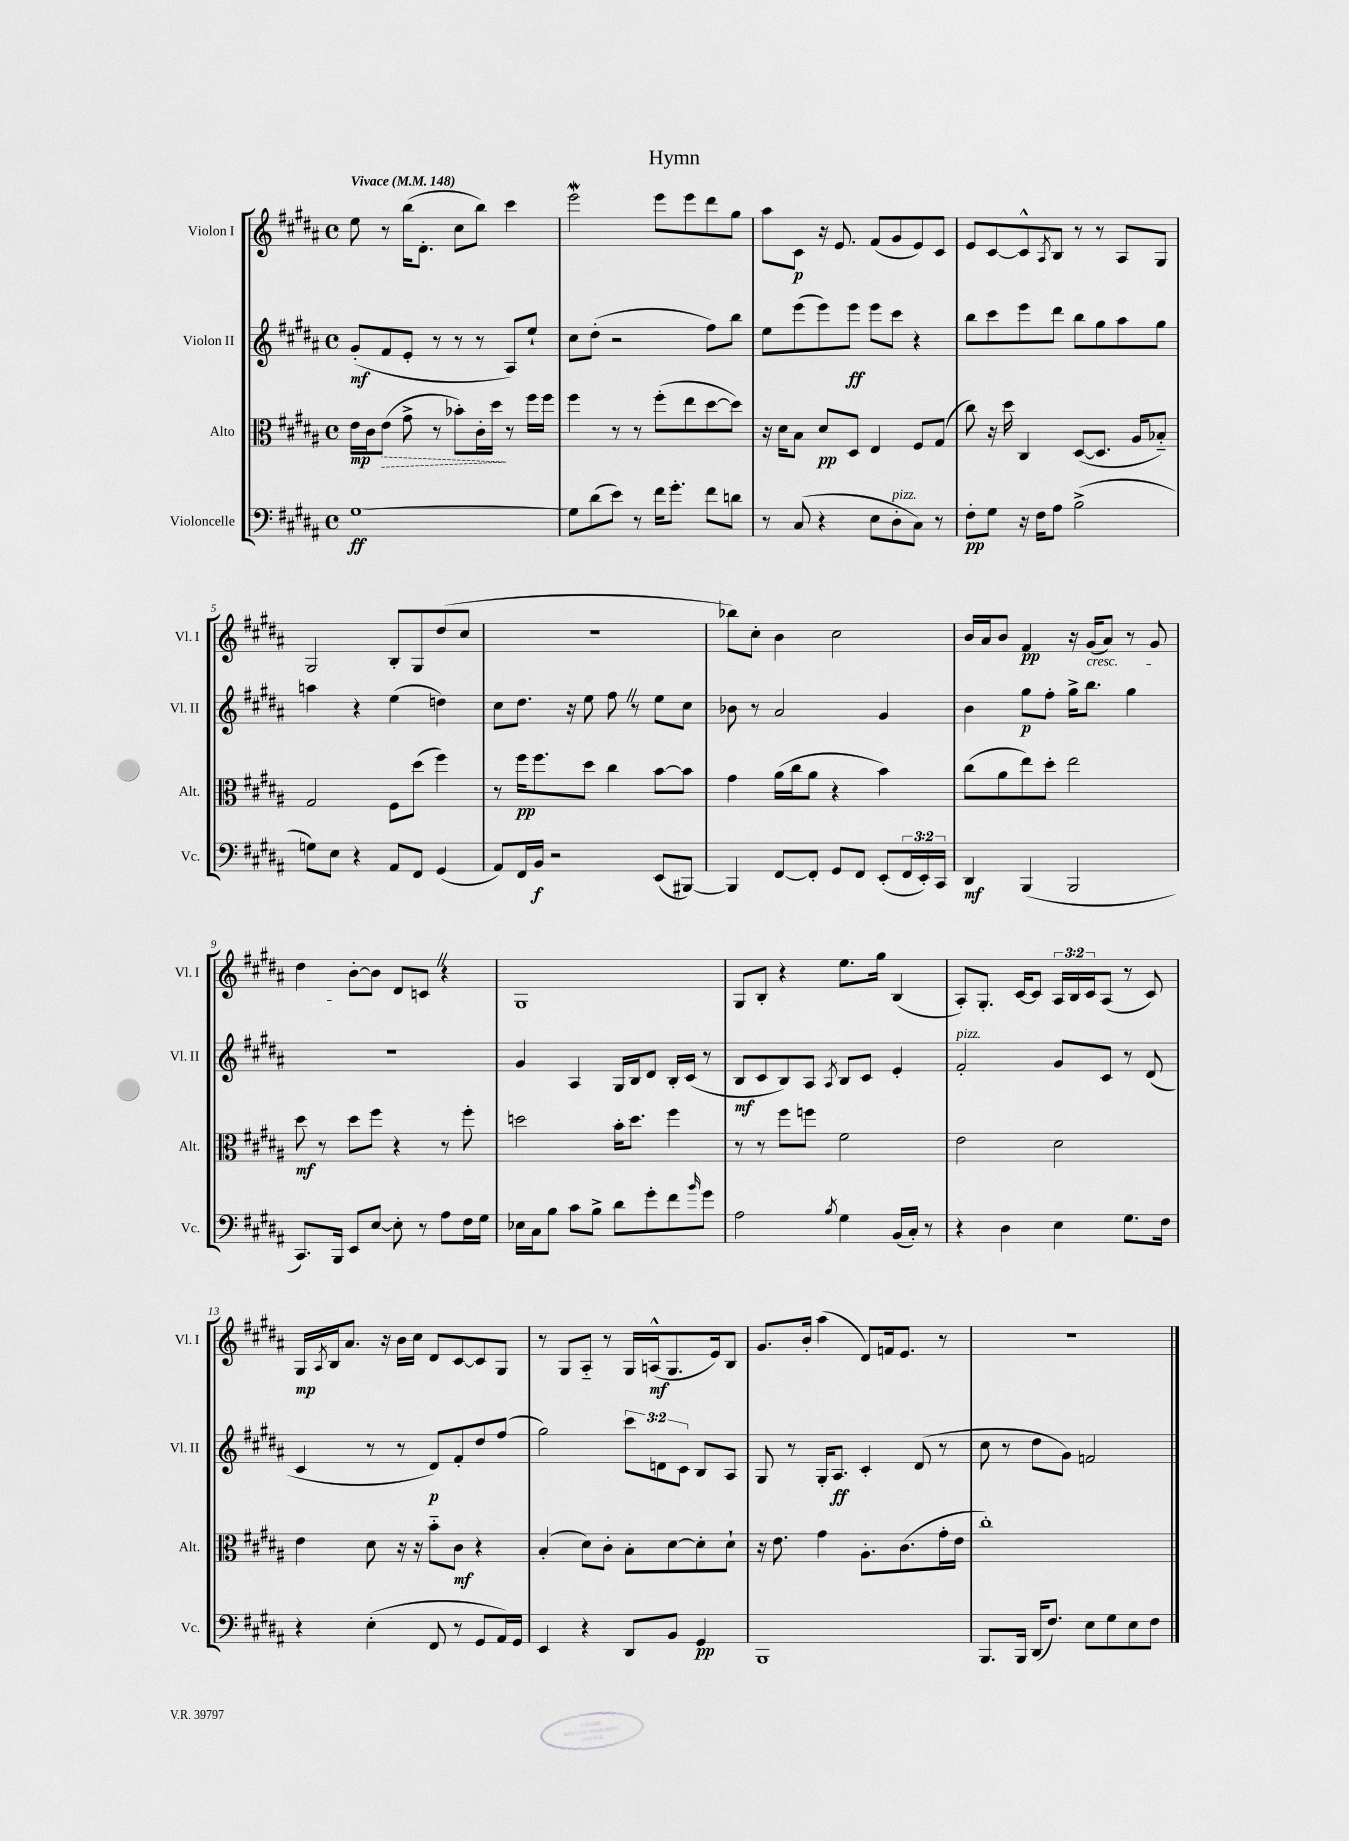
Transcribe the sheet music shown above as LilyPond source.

\header { title = "Hymn" }
<<
\new StaffGroup <<
\new Staff = "s0" \with { instrumentName = "Violon I" shortInstrumentName = "Vl. I" } {
    \clef treble \key b \major \defaultTimeSignature \time 4/4 \override Staff.TupletNumber.text = #tuplet-number::calc-fraction-text \tempo "Vivace" 4 = 148
    e''8 r8 b''16( dis'8.-. cis''8 b''8) cis'''4 |
    e'''2\mordent e'''8 e'''8 dis'''8 gis''8 |
    ais''8 cis'8\p r16 e'8. fis'8( gis'8 e'8) cis'8 |
    e'8 cis'8~ cis'8-^ \acciaccatura { ais8 } b8 r8 r8 ais8 gis8 |
    gis2 b8-. gis8 dis''8( cis''8 |
    r1 |
    bes''8) cis''8-. b'4 cis''2 |
    b'16 ais'16 b'8 fis'4\pp r16 gis'16\cresc( ais'8) r8 gis'8 |
    dis''4 b'8~-.\! b'8 dis'8 c'8 \once \override BreathingSign.text = \markup { \musicglyph "scripts.caesura.straight" } \breathe r4 |
    gis1 |
    gis8 b8-. r4 e''8. gis''16 b4( |
    ais8-.) gis8.-. cis'16~ cis'8 \tuplet 3/2 { ais16 b16 cis'16 } ais8( r8 cis'8) |
    gis16\mp \acciaccatura { ais8 } b16 ais'8. r16 b'16 cis''16 dis'8 cis'8~ cis'8 gis8 |
    r8 gis8 ais8-_ r8 gis16 a16-^\mf( gis8. e'16) b8 |
    gis'8. b'16-. ais''4( dis'8) f'16 e'8. r8 |
    R1 \bar "|." |
}
\new Staff = "s1" \with { instrumentName = "Violon II" shortInstrumentName = "Vl. II" } {
    \clef treble \key b \major \defaultTimeSignature \time 4/4 \override Staff.TupletNumber.text = #tuplet-number::calc-fraction-text
    gis'8-.\mf( fis'8 e'8-. r8 r8 r8 ais8) e''8-! |
    cis''8 dis''8-.( r2 fis''8) b''8 |
    e''8 e'''8( e'''8) e'''8\ff e'''8 cis'''8 r4 |
    b''8 cis'''8 e'''8 dis'''8 b''8 gis''8 ais''8 gis''8 |
    a''4 r4 e''4( d''4) |
    cis''8 dis''8. r16 e''8 fis''8 \once \override BreathingSign.text = \markup { \musicglyph "scripts.caesura.straight" } \breathe r8 e''8 cis''8 |
    bes'8 r8 ais'2 gis'4 |
    b'4 gis''8\p fis''8-. gis''16-> b''8. gis''4 |
    R1 |
    gis'4 ais4 gis16 b16 dis'8 b16-. cis'16( r8 |
    b8\mf cis'8 b8) ais8 \acciaccatura { ais8 } b8 cis'8 e'4-. |
    fis'2-.^\markup { \italic "pizz." } gis'8 cis'8 r8 dis'8( |
    cis'4 r8 r8 dis'8\p) fis'8-. dis''8 fis''8( |
    gis''2) \tuplet 3/2 { cis'''8 d'8 cis'8 } b8 ais8 |
    gis8 r8 gis16-. ais8.\ff cis'4-. dis'8( r8 |
    cis''8 r8 dis''8 gis'8) f'2 \bar "|." |
}
\new Staff = "s2" \with { instrumentName = "Alto" shortInstrumentName = "Alt." } {
    \clef alto \key b \major \defaultTimeSignature \time 4/4
    e'16\mp cis'16 \once \override Hairpin.style = #'dashed-line e'8\>( gis'8-> r8 bes'8-.) cis'16-. dis''16\! r8 fis''16 fis''16 |
    fis''4 r8 r8 fis''8-.( e''8 dis''8~ dis''8) |
    r16 dis'16 b8 dis'8\pp dis8 e4 fis8 gis8( |
    cis''8) r16 dis''16 cis4 dis8~( dis8. ais16 bes8-_) |
    gis2 fis8 dis''8( fis''4) |
    r8 fis''16\pp fis''8. dis''8 cis''4 b'8~ b'8 |
    gis'4 ais'16( cis''16 ais'8 r4 b'4) |
    cis''8( ais'8 e''8) dis''8-. e''2 |
    dis''8\mf r8 dis''8 fis''8 r4 r8 fis''8-. |
    d''2 b'16-. d''8. fis''4 |
    r8 r8 fis''8 f''8 fis'2 |
    e'2 dis'2 |
    e'4 dis'8 r16 r16 b'8-_ cis'8\mf r4 |
    b4-.( dis'8) cis'8-. b8-. dis'8~ dis'8-. dis'8-! |
    r16 e'8. gis'4 ais8.-. cis'8.( gis'16-. e'16 |
    cis''1-.) \bar "|." |
}
\new Staff = "s3" \with { instrumentName = "Violoncelle" shortInstrumentName = "Vc." } {
    \clef bass \key b \major \defaultTimeSignature \time 4/4 \override Staff.TupletNumber.text = #tuplet-number::calc-fraction-text
    gis1~\ff |
    gis8 dis'8( e'8) r8 fis'16 gis'8.-. fis'8 d'8 |
    r8 cis8( r4 e8 dis8-.^\markup { \italic "pizz." } cis8) r8 |
    fis8-.\pp gis8 r16 fis16 ais8 b2->( |
    g8) e8 r4 ais,8 fis,8 gis,4( |
    ais,8) fis,16 b,16\f r2 e,8( bis,,8~) |
    bis,,4 fis,8~ fis,8-. gis,8 fis,8 e,8-.( \tuplet 3/2 { fis,16 e,16-.) cis,16 } |
    dis,4\mf b,,4( b,,2 |
    cis,8.) b,,16 e,8 e8~ e8-. r8 ais8 fis16 gis16 |
    ees16 cis16 b8 cis'8 b8-> dis'8 gis'8-. fis'8 \grace { b'16 } gis'8 |
    ais2 \acciaccatura { b8 } gis4 b,16( cis16-.) r8 |
    r4 dis4 e4 gis8. fis16 |
    r4 e4-.( fis,8 r8 gis,8 ais,16) gis,16 |
    e,4 r4 dis,8 b,8 gis,4\pp |
    b,,1 |
    b,,8. b,,16 dis,16( fis8.) e8 gis8 e8 fis8 \bar "|." |
}
>>
>>
